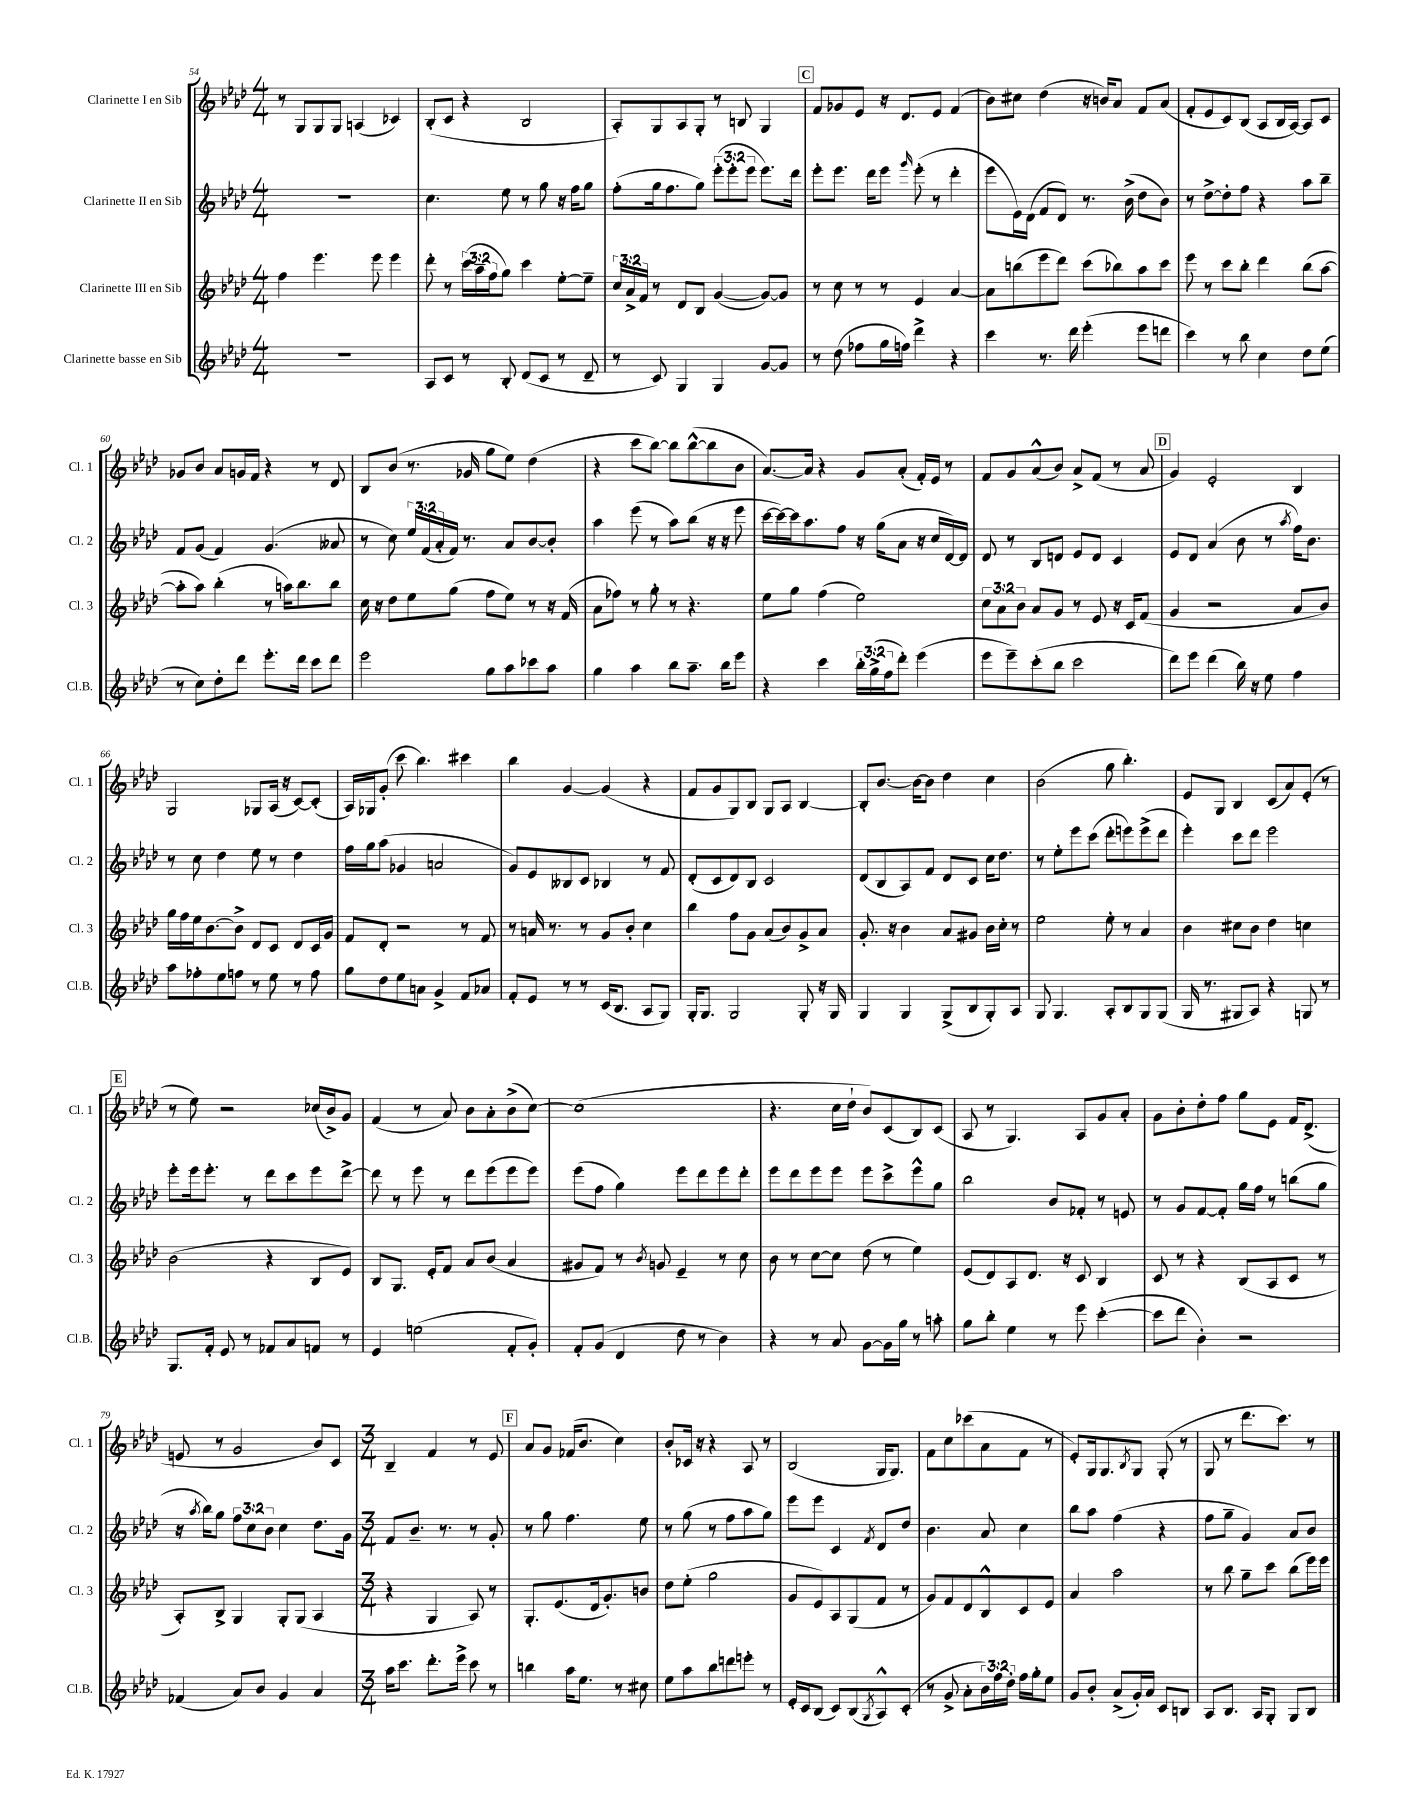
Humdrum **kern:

**kern	**kern	**kern	**kern
*staff4	*staff3	*staff2	*staff1
*clefG2	*clefG2	*clefG2	*clefG2
*k[b-e-a-d-]	*k[b-e-a-d-]	*k[b-e-a-d-]	*k[b-e-a-d-]
*M4/4	*M4/4	*M4/4	*M4/4
1r	4ff\	1r	8r
.	.	.	8G/L
.	4.eee-\	.	8G/
.	.	.	8G/J
.	.	.	(4A/
.	8eee-\	.	.
.	4eee-\	.	4c-/)
=	=	=	=
8A-/L	8ddd-'\	4.cc\	(8B-'/L
8c/J	8r	.	8c/J
8r	(24ccc\LL	.	4r
.	24aa-~\	.	.
.	24ff\J	.	.
8B-'/	8gg\J)	8ee-\	.
(8d-/L	4ccc\	8r	2B-/
8c/J	.	8gg\	.
8r	[8ee-'\L	16r	.
.	.	16ff\LK	.
8d-~/	8ee-~\]J	8gg\J	.
=	=	=	=
8r	24cc/LL	(8ff'\L	8A-'/L)
.	24a-^/	.	.
.	24f/JJ	.	.
8c/)	8r	16gg\k	8G/
.	.	8.ff\	.
4G/	8d-/L	.	8A-/
.	8B-/J	8gg\J)	8G'/J
4G/	([4g/	(12eee-'\L	8r
.	.	12eee-'\	.
.	.	.	8B/
.	.	12eee-\J	.
[8g/L	8g/_L)	8.eee-\L)	4G/
8g/]J	8g/]J	.	.
.	.	16ddd-\Jk	.
=	=	=	=
8r	8r	8eee-'\L	8f/L
(8dd-\	8cc\	8.eee-\J	8g-/
8ff-\L	8r	.	8e-/J
.	.	16ddd-\LK	.
16gg\L	8r	8eee-\J	16r
16ff\JJ)	.	.	8.d-/L
.	.	16qqggg/	.
4ddd-^\	4e-/	(8eee-'\	.
.	.	8r	8e-/J
4r	[4a-/	4ddd-'\	(4f/
=	=	=	=
4ccc\	8a-\]L	8eee-\L	8b-\L)
.	(8bb\	16e-\L)	8cc#\J
.	.	(16d-\JJ	.
8.r	8eee-\	8f/L	(4dd-\
.	8ddd-\J)	8d-/J)	.
16ddd-\	.	.	.
(4eee-'\	(8ccc\L	8.r	16r
.	.	.	16b/LK)
.	8bb-\)	.	8a-/J
.	.	(16b-^\	.
8eee-\L	8aa-\	8dd-\L	8f/L
8ddd\J	8ccc\J	8b-\J)	(8a-/J
=	=	=	=
4ccc\)	8eee-\	8r	8f'/L
.	8r	[8dd-^\L	8e-/
8r	8ccc\L	8dd-'\]	8c/)
8bb-\	8bb-'\J	8ff\J	(8B-/J
4cc\	4ddd-\	4r	8A-/L
.	.	.	16B-/L
.	.	.	[16A-/JJ)
8dd-\L	(8bb-\L	8aa-\L	8A-/]L
(8ee-\J	[8aa-\J	8bb-~\J	8c/J
=	=	=	=
8r	8aa-'\]L	8f/L	8g-/L
8cc\L)	8aa-\J)	(8g/J	8b-/J
8dd-'\	(4bb-'\	4f/)	8a-/L
8ddd-\J	.	.	16g/L
.	.	.	16f/JJ
8.eee-'\L	8r	(4.g/	4r
.	16aa\LK)	.	.
16ddd-\Jk	8.bb-\	.	.
8ccc\L	.	.	8r
8ddd-\J	8bb-\J	8a--/	8d-/
=	=	=	=
2eee-\	16cc\	8r	8B-/L
.	16r	.	.
.	8dd-\L	8cc\)	(8b-/J
.	8ee-\	24ee-/LL	8.r
.	.	(24f/	.
.	.	24a-'/	.
.	(8gg\J	16f/JJ)	.
.	.	8.r	16g-/
8gg\L	8ff\L	.	8gg\L
8aa-\	8ee-\J)	8a-/L	8ee-\J)
8ccc-\	8r	[8b-/	(4dd-\
8aa-\J	16r	8b-'/]J	.
.	(16f/	.	.
=	=	=	=
4gg\	8a-\L	4aa-\	4r
.	8ff-\J)	.	.
4aa-\	8r	(8eee-\	8ccc\L
.	8gg'\	8r	[8bb-\J)
8bb-\L	8r	8aa-\L)	8bb-\]L
8.aa-~\J	4.r	(8bb-\J	([8bb-^^\
.	.	16r	8bb-\]
16bb-\LK	.	16r	.
8eee-\J	.	8eee-\	8b-\J
=	=	=	=
4r	8ee-\L	[16ccc\LL	[8.a-/L)
.	.	16ccc\_)	.
.	8gg\J	16ccc\]J	.
.	.	8.aa-\	16a-/]Jk
4ccc\	(4ff\	.	4r
.	.	8ff\J	.
24bb-'\LL	2ee-\)	16r	8g/L
(24gg^\	.	.	.
.	.	(16gg\LK	.
24ff\J	.	.	.
8ddd-'\J)	.	8a-\J	(8a-'/J
(4eee-\	.	16r	16f'/LL)
.	.	16cc/LL	16e-/JJ
.	.	[16d-/)	8r
.	.	16d-/]JJ	.
=	=	=	=
8eee-\L	12cc\L	8d-/	8f/L
.	12a-\	.	.
8eee-~\)	.	8r	8g/
.	12b-\J	.	.
(8ccc'\	8a-/L	8B-/L	(8a-^^/
8bb-\J	8g/J	8d/J	8b-/J)
2ccc\	8r	8e-/L	8a-^/L
.	8e-/	8d/J	(8f/J
.	16r	4c/	8r
.	16c/LK	.	.
.	(8f/J	.	8a-/
=	=	=	=
8ddd-\L)	4g/	8e-/L	4g/)
8eee-\J	.	8d-/J	.
(4ddd-\	2r	(4a-/	2e-'/
16bb-\)	.	8b-\	.
16r	.	.	.
8ee-\	.	8r	.
.	.	8qaa-/	.
4ff\	8a-/L	16ff\LK)	4B-/
.	.	8.b-\J	.
.	8b-/J)	.	.
=	=	=	=
8aa-\L	16gg\LL	8r	2G/
.	16ff\	.	.
8ff-'\	16ee-\J	8cc\	.
.	[8.b-\	.	.
8ee-\	.	4dd-\	.
8ff\J	8b-^\]J	.	.
8r	8d-/L	8ee-\	8G-/L
8ee-\	8c/J	8r	(16A-/Jk
.	.	.	16r
8r	8d-/L	4dd-\	[8c/L)
8ff\	16c/L	.	(8c'/]J
.	16g/JJ	.	.
=	=	=	=
8gg\L	8f/L	16ff\LL	16A-/LL)
.	.	16gg\J	16G-/J
8dd-\	8d-'/J	(8aa-\J	(8g'/J
8ee-\	2r	4g-/	8ccc\
8a\J	.	.	4.bb-\)
4g^/	.	2a/	.
8f/L	8r	.	4ccc#\
8a-/J	8f/	.	.
=	=	=	=
8f'/L	8r	8g/L)	4bb-\
8e-/J	16a/	8e-/	.
.	8.r	.	.
8r	.	8B--/	[4g/
8r	8r	8c/J	.
(16c/LK	8g/L	4B-/	(4g/]
8.B-/J	.	.	.
.	8b-'/J	.	.
8A-/L	4cc\	8r	4r
8G/J)	.	8f/	.
=	=	=	=
16G'/LK	4bb-\	(8d-'/L	8f/L
8.G/J	.	.	.
.	.	8c/	8g/
2G/	8ff\L	8d-/)	8G/)
.	8g\J	8B-/J	8B-/J
.	(8a-/L	2c/	8G/L
.	8b-/)	.	8A-/J
8G'/	8g^/	.	[4B-/
16r	8a-/J	.	.
16G/	.	.	.
=	=	=	=
4G/	8.g'/	(8d-/L	8B-'/]L
.	.	8B-/	[8.b-/J
.	16r	.	.
4G/	4b-\	8A-/)	.
.	.	.	16b-\_LK
.	.	8f/J	8b-\]J
(8G^/L	8a-/L	8d-/L	4dd-\
8B-/	8g#/J	8c/J	.
8G'/)	16b-\LL	16cc\LK	4cc\
.	16cc'\JJ	8.dd-\J	.
8A-/J	8r	.	.
=	=	=	=
8G/	2ee-\	8r	(2b-\
4.G/	.	8ee-'\L	.
.	.	8eee-\	.
.	.	(8ccc\J	.
8A-'/L	8ee-'\	8ddd-'\L	8gg\
8B-/	8r	8eee\)	4.bb-'\)
8G/	4a-/	(8eee^\	.
(8G/J	.	8ddd-\J	.
=	=	=	=
16G/	4b-\	4eee-'\)	8e-/L
8.r	.	.	.
.	.	.	8G/J
8G#/L	8cc#\L	8ccc\L	4B-/
8A-/J)	8b-\J	8ddd-\J	.
4r	4dd-\	2eee-\	(8c/L
.	.	.	8a-/)
8G/	4cc\	.	(8e-'/J
8r	.	.	8r
=	=	=	=
8.G/L	(2b-\	8eee-'\L	8r
.	.	16eee-\k	8ee-\)
16f'/Jk	.	8.eee-'\J	.
8e-/	.	.	2r
8r	.	8r	.
8f-/L	4r	8ddd-\L	.
8a-/	.	8ccc\	.
8f/J	8B-/L	8eee-\	(16cc-/LL
.	.	.	16b-^/J)
8r	8e-/J)	[8ddd-^\J	8g/J
=	=	=	=
4e-/	8B-/L	8ddd-\]	(4f/
.	8.G/J	8r	.
(2ee\	.	8eee-\	8r
.	16e-'/LK	.	.
.	8f/J	8r	8a-/)
.	8a-/L	8ddd-\L	8b-\L
.	(8b-/J	(8eee-\	8a-'\
8f'/L	4a-/	8eee-\	(8b-^\
8g'/J)	.	8eee-\J)	[8cc\J)
=	=	=	=
8f'/L	8g#/L	(8eee-\L	(1cc]
(8g/J	8f/J)	8ff\J	.
4d-/	8r	4gg\)	.
.	8qb-/	.	.
.	8g/	.	.
8dd-\	4e-~/	8eee-\L	.
8r	.	8ddd-\	.
4b-\)	8r	8eee-\	.
.	8cc\	8ddd-'\J	.
=	=	=	=
4r	8b-\	8eee-\L	4.r
.	8r	8ddd-\	.
8r	[8cc\L	8eee-\	.
8a-/	8cc\]J	8eee-\J	16cc\LL
.	.	.	16dd-`\JJ
[8g\L	(8dd-\	8eee-\L	8b-/L)
16g\]L	8r	8ccc^\	(8c/
16gg\JJ	.	.	.
8r	4ee-\)	8eee-^^\	8B-/)
8aa'\	.	8gg\J	(8c/J
=	=	=	=
8gg\L	(8e-/L	2bb-\	8A-/
8bb-'\J	8d-/)	.	8r
4ee-\	8A-/	.	4.G/)
.	8.d-/J	.	.
8r	.	8b-/L	.
.	16r	.	.
8eee-\	8c/	8f-'/J	8A-/L
([4ccc'\	4B-/	8r	8g/
.	.	8e/	8a-'/J
=	=	=	=
8ccc\]L	8c/	8r	8g\L
8ddd-\J	8r	8g/L	8b-'\
4b-'\)	4r	[8f/	8dd-'\
.	.	8f'/]J	8ff\J
2r	(8B-/L	16gg\LL	8gg\L
.	.	16ff\JJ	.
.	8A-/	8r	8e-\J
.	8c/J	(8bb\L	16f/LK
.	.	.	(8.d-^/J
.	8r	8gg\J	.
=	=	=	=
(4f-/	8A-'/L)	16r	8e/
.	.	8qaa-/	.
.	.	16bb-\LK)	.
.	8B-^/J	8gg\J	8r
8a-/L)	4G/	12ff\L	2g/
.	.	12cc\	.
8b-/J	.	.	.
.	.	12b-\J	.
4g/	8G'/L	4cc\	.
.	(8G/J	.	.
4a-/	4A-/	8.dd-\L	8b-/L)
.	.	.	8c/J
.	.	16g\Jk	.
=	=	=	=
*M3/4	*M3/4	*M3/4	*M3/4
16aa-\LK	4r	8f/L	4B-~/
8.ccc\J	.	.	.
.	.	8.b-~/J	.
8.ddd-'\L	4G/	.	4f/
.	.	8.r	.
16eee-^\Jk	.	.	.
8ccc\	8A-/)	8r	8r
8r	8r	8g'/	8e-/
=	=	=	=
4bb\	8.G'/L	8r	8a-/L
.	.	8gg\	8g/J
.	(8.e-/	.	.
16aa-\LK	.	4.ff\	(16f-/LK
8.ee-\J	.	.	8.b-/J
.	16d-/k	.	.
.	8.g'/)	.	.
8r	.	.	4cc\)
8cc#\	8b/J	8ee-\	.
=	=	=	=
8ee-\L	8dd-\L	8r	8b-'/L
8aa-\	(8ee-'\J	(8gg\	16c-/Jk
.	.	.	16r
8bb-\	2gg\	8r	4r
8ddd\	.	8ff\L	.
8eee'\J	.	8aa-\	8A-/
8r	.	8gg\J)	8r
=	=	=	=
16e-'/LL	8g/L	8eee-\L	(2B-/
16c/J	.	.	.
(8B-/J	8e-/)	8eee-\J	.
8c/L)	8A-/	4c/	.
(8B-/	(8G/	.	.
8qG/	.	8qf/	.
8A-^^/)	8f/J	8d-/L	16G/LK
.	.	.	8.G/J)
(8c'/J	8r	8dd-/J	.
=	=	=	=
8r	8g/L)	4.b-\	8f\L
8g^/	8f/	.	8cc\
8a-'\L	8d-/	.	(8ccc-\
24b-\L)	8B-^^/	8a-/	8a-\
24ff\	.	.	.
24dd-'\JJ	.	.	.
16ff\LL	8c/	4cc\	8f\J
16gg'\J	.	.	.
8ee-\J	8e-/J	.	8r
=	=	=	=
8g/L	4a-/	8bb-\L	8e-'/L)
8b-'/J	.	8aa-\J	16G/k
.	.	.	8.G/
(8a-^/L	2aa-\	(4ff\	.
.	.	.	8qB-/
16g'/L)	.	.	8G/J
16a-/JJ	.	.	.
8c/L	.	4r	(8G'/
8B/J	.	.	8r
=	=	=	=
8A-/L	8r	8ff\L	8G/
8.B-/J	8bb-\	8gg~\J	8r
.	8gg~\L	4g/)	8.ddd-\L
16A-/LK	.	.	.
8G'/J	8ccc\J	.	.
.	.	.	8.ccc\J)
8G/L	(8bb-\L	8a-/L	.
8B-/J	16eee-\L)	8b-/J	8r
.	16eee-\JJ	.	.
==	==	==	==
*-	*-	*-	*-
